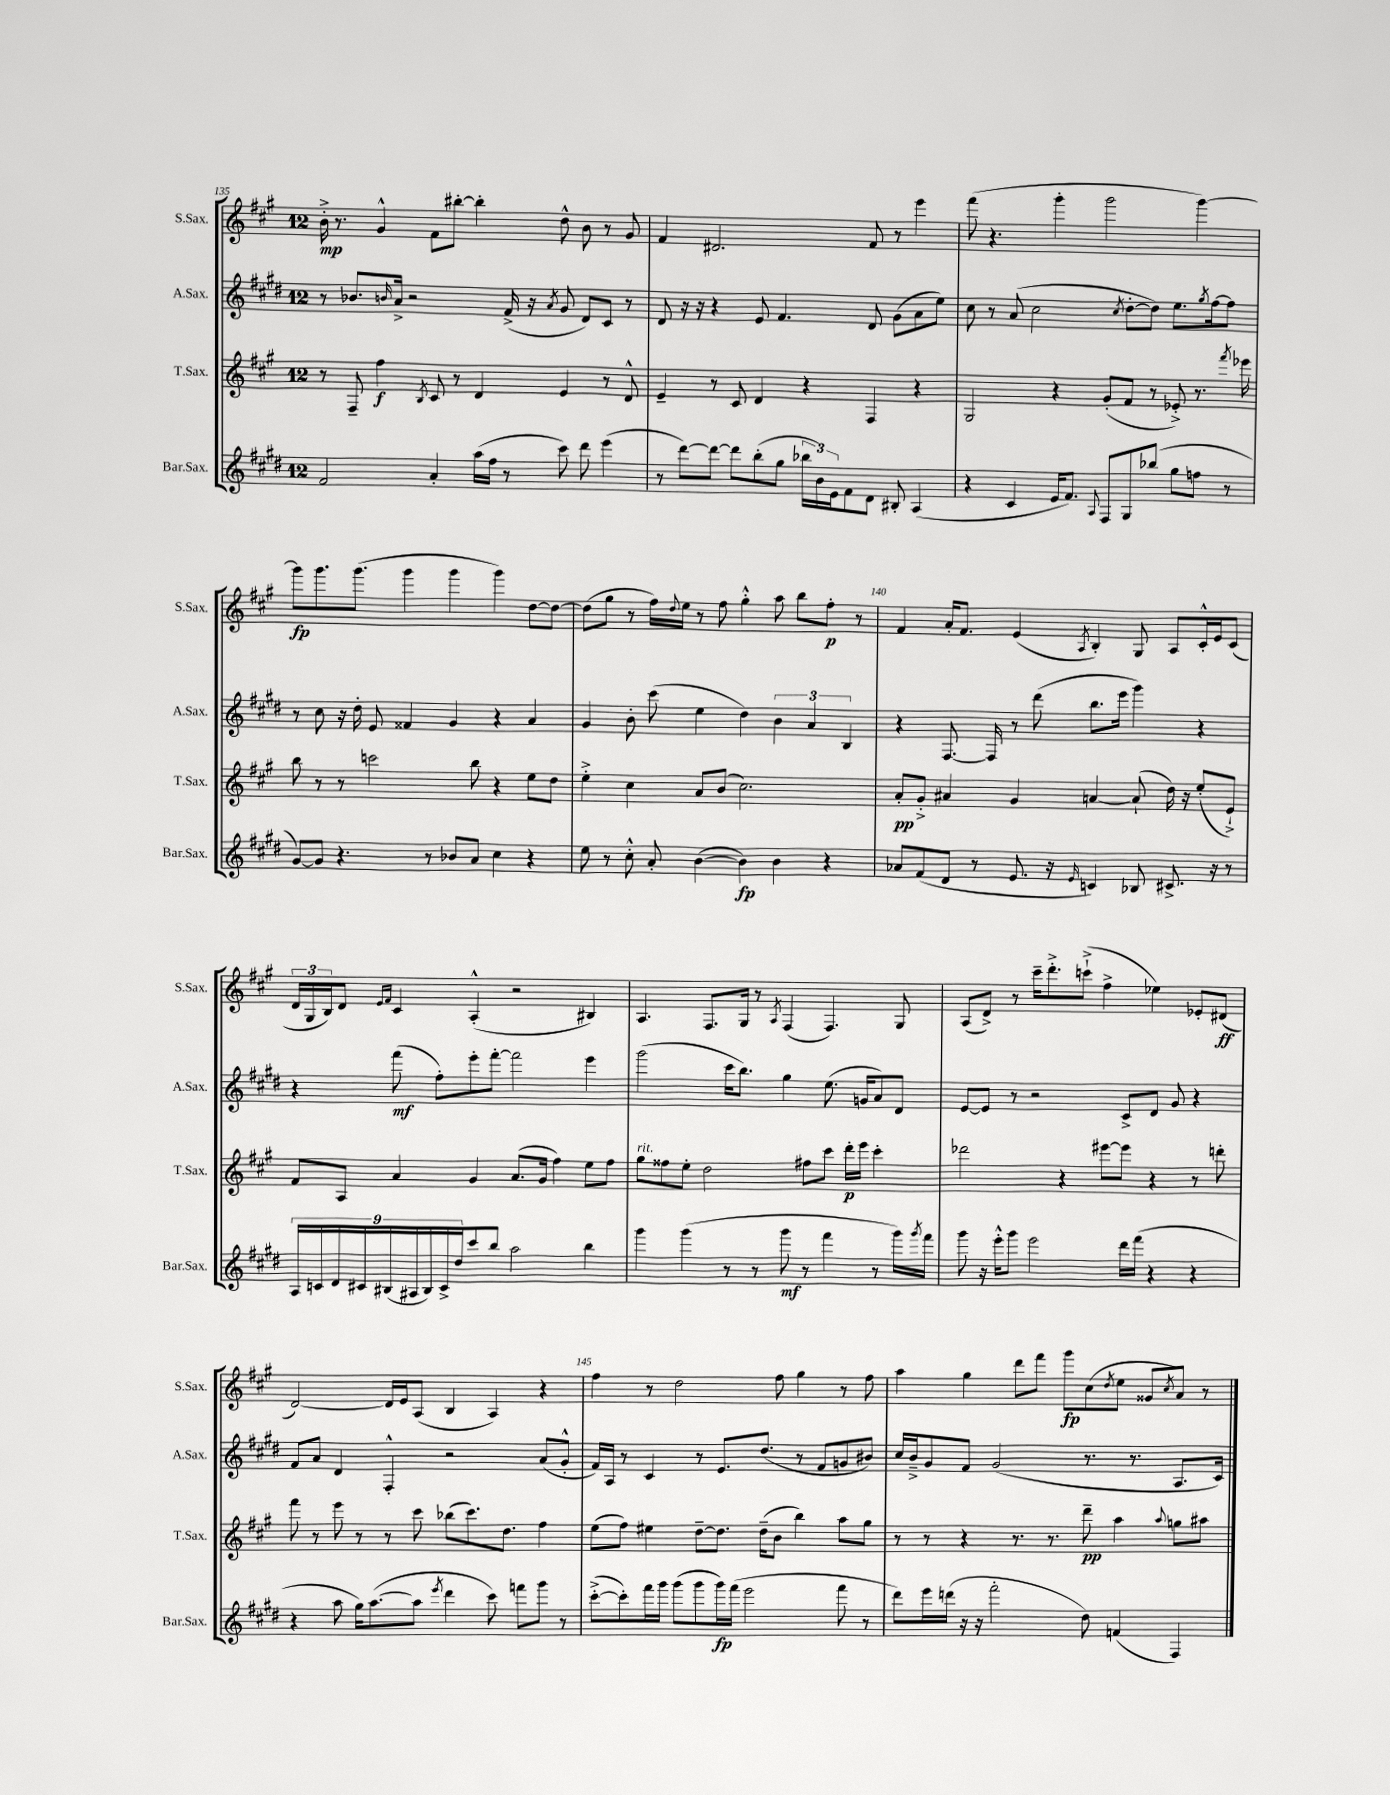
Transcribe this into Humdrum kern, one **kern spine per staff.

**kern	**dynam	**kern	**dynam	**kern	**dynam	**kern	**dynam
*part4	*part4	*part3	*part3	*part2	*part2	*part1	*part1
*staff4	*staff4	*staff3	*staff3	*staff2	*staff2	*staff1	*staff1
*I"Bar.Sax.	*	*I"T.Sax.	*	*I"A.Sax.	*	*I"S.Sax.	*
*I'Bar.Sax.	*	*I'T.Sax.	*	*I'A.Sax.	*	*I'S.Sax.	*
*clefG2	*	*clefG2	*	*clefG2	*	*clefG2	*
*k[f#c#g#d#]	*	*k[f#c#g#]	*	*k[f#c#g#d#]	*	*k[f#c#g#]	*
*M12/8	*	*M12/8	*	*M12/8	*	*M12/8	*
=135	=135	=135	=135	=135	=135	=135	=135
2f#/	.	8r	.	8r	.	16b'^\	mp
.	.	.	.	.	.	8.r	.
.	.	8F#~/	.	8.b-X/L	.	.	.
.	.	4ff#\	f	.	.	4g#^^/	.
.	.	.	.	16qqbn/	.	.	.
.	.	.	.	16a^/Jk	.	.	.
.	.	.	.	2r	.	.	.
.	.	8qB/	.	.	.	.	.
4a'/	.	8c#/	.	.	.	8f#\L	.
.	.	8r	.	.	.	[8bb#X'\J	.
(16aa\LL	.	4d/	.	.	.	4bb#'\]	.
16ff#\JJ	.	.	.	.	.	.	.
8r	.	.	.	(16f#^/	.	.	.
.	.	.	.	16r	.	.	.
.	.	.	.	8qa/	.	.	.
8ccc#\)	.	4e/	.	8g#/	.	8dd^^\	.
8ddd#\	.	.	.	8d#/L)	.	8b\	.
(4eee\	.	8r	.	8c#/J	.	8r	.
.	.	8d^^/	.	8r	.	8g#/	.
=136	=136	=136	=136	=136	=136	=136	=136
8r	.	4e~/	.	8d#/	.	4f#/	.
[8ddd#\L)	.	.	.	16r	.	.	.
.	.	.	.	16r	.	.	.
8ddd#\J_	.	8r	.	4r	.	2.d#X/	.
8ddd#\L]	.	8c#/	.	.	.	.	.
(8bb'\	.	4d/	.	8e/	.	.	.
8gg#\J	.	.	.	4.f#/	.	.	.
24bb-X\LL	.	4r	.	.	.	.	.
24b\)	.	.	.	.	.	.	.
24e\J	.	.	.	.	.	.	.
8f#\	.	.	.	.	.	.	.
8d#\J	.	4F#/	.	8d#/	.	8f#/	.
8B#X'/	.	.	.	(8g#\L	.	8r	.
(4A/	.	4r	.	8a\	.	4eee\	.
.	.	.	.	8ee\J)	.	.	.
=137	=137	=137	=137	=137	=137	=137	=137
4r	.	2G#/	.	8cc#\	.	(8fff#\	.
.	.	.	.	8r	.	4.r	.
4c#/	.	.	.	(8a/	.	.	.
.	.	.	.	2cc#\	.	.	.
16e/KL	.	4r	.	.	.	4ggg#'\	.
8.f#/J)	.	.	.	.	.	.	.
8qqA/	.	.	.	.	.	.	.
8F#/L	.	(8g#'/L	.	.	.	2ggg#\	.
.	.	.	.	8qcc#/	.	.	.
8G#/	.	8f#/J	.	[8dd#'\L	.	.	.
(8bb-X/J	.	8r	.	8dd#\J])	.	.	.
8gg#\L	.	8e-X'^/)	.	8.ee\L	.	.	.
8ffn\J	.	8.r	.	.	.	[4ggg#\)	.
.	.	.	.	8qgg#/	.	.	.
.	.	.	.	[16ff#\k	.	.	.
8r	.	.	.	8ff#\J]	.	.	.
.	.	8qfff#/	.	.	.	.	.
.	.	16eee-X\	.	.	.	.	.
!!LO:LB:g=z
=138	=138	=138	=138	=138	=138	=138	=138
[8g#/L)	.	8bb\	.	8r	.	8ggg#\L]	fp
8g#/J]	.	8r	.	8cc#\	.	8.ggg#\	.
4.r	.	8r	.	16r	.	.	.
.	.	.	.	16dd#'\	.	(8.ggg#\J	.
.	.	2cccn\	.	8e/	.	.	.
.	.	.	.	4f##X/	.	4ggg#\	.
8r	.	.	.	.	.	.	.
8b-X/L	.	.	.	4g#/	.	4ggg#\	.
8a/J	.	8bb\	.	.	.	.	.
4cc#\	.	4r	.	4r	.	4ggg#\)	.
4r	.	8ee\L	.	4a/	.	[8dd\L	.
.	.	8dd\J	.	.	.	8dd\J_	.
=139	=139	=139	=139	=139	=139	=139	=139
8ee\	.	4ee'^\	.	4g#/	.	(8dd\L]	.
8r	.	.	.	.	.	8gg#\J	.
8cc#'^^\	.	4cc#\	.	8b'\	.	8r	.
8a'/	.	.	.	(8ccc#\	.	16ff#\LL)	.
.	.	.	.	.	.	8qqdd/	.
.	.	.	.	.	.	16ee\JJ	.
([4b\	.	8a/L	.	4ee\	.	8r	.
.	.	(8b/J	.	.	.	8ff#\	.
4b\])	fp	2.cc#\)	.	4dd#\)	.	4gg#'^^\	.
4b\	.	.	.	6b\	.	8aa\	.
.	.	.	.	.	.	8bb\L	.
.	.	.	.	6a/	.	.	.
4r	.	.	.	.	.	8ff#'\J	p
.	.	.	.	6B/	.	.	.
.	.	.	.	.	.	8r	.
=140	=140	=140	=140	=140	=140	=140	=140
8a-X/L	.	8a'/L	pp	4r	.	4f#/	.
(8f#/	.	8g#'^/J	.	.	.	.	.
8d#/J	.	4a#X/	.	[8.F#/	.	16a'/KL	.
.	.	.	.	.	.	8.f#/J	.
8r	.	.	.	.	.	.	.
.	.	.	.	16F#/]	.	.	.
8.e/	.	4g#/	.	8r	.	(4e/	.
.	.	.	.	(8ddd#\	.	.	.
16r	.	.	.	.	.	.	.
16qqe/	.	.	.	.	.	8qA/	.
4cn/)	.	[4an/	.	8.bb\L	.	4B'/)	.
.	.	.	.	16eee\Jk	.	.	.
8B-X/	.	(8a`/]	.	4ggg#\)	.	8G#/	.
8.c#X^/	.	16dd\)	.	.	.	8A/L	.
.	.	16r	.	.	.	.	.
.	.	(8ee'/L	.	4r	.	16c#'^^/L	.
16r	.	.	.	.	.	16e/J	.
8r	.	8e`^/J)	.	.	.	(8c#/J	.
!!LO:LB:g=z
=141	=141	=141	=141	=141	=141	=141	=141
18A/LL	.	8f#/L	.	4r	.	24d/LL	.
.	.	.	.	.	.	24G#/	.
18cn/	.	.	.	.	.	.	.
.	.	.	.	.	.	24B/J)	.
18d#/	.	.	.	.	.	.	.
.	.	8A/J	.	.	.	8d/J	.
18c#X/	.	.	.	.	.	.	.
(18B#X/	.	.	.	.	.	.	.
.	.	.	.	.	.	16qqe/LL	.
.	.	.	.	.	.	16qqf#/JJ	.
.	.	4a/	.	(8fff#\	mf	4c#/	.
18A#X/	.	.	.	.	.	.	.
18B#/)	.	.	.	.	.	.	.
.	.	.	.	8ff#'\L)	.	.	.
18c#^/	.	.	.	.	.	.	.
18dd#/J	.	.	.	.	.	.	.
8ccc#/	.	4g#/	.	8eee'\	.	(4A'^^/	.
8bb/J	.	.	.	[8fff#'\J	.	.	.
2aa\	.	(8.a/L	.	2fff#\]	.	2r	.
.	.	16g#/Jk	.	.	.	.	.
.	.	4ff#\)	.	.	.	.	.
4bb\	.	8ee\L	.	4eee\	.	4B#X/)	.
.	.	8ff#\J	.	.	.	.	.
=142	=142	=142	=142	=142	=142	=142	=142
!	!	!LO:TX:a:i:t=rit.	!	!	!	!	!
4ggg#\	.	8gg#\L	.	(2ggg#\	.	4.A/	.
.	.	8ff##X\	.	.	.	.	.
(4ggg#\	.	8ee'\J	.	.	.	.	.
.	.	2dd\	.	.	.	8.F#/L	.
8r	.	.	.	16ccc#\KL	.	.	.
.	.	.	.	8.bb\J)	.	16G#/Jk	.
8r	.	.	.	.	.	8r	.
.	.	.	.	.	.	8qA/	.
8ggg#\	mf	.	.	4gg#\	.	(4F#/	.
8r	.	8ff#X\L	.	.	.	.	.
4fff#\	.	8ccc#\J	.	(8.ee\	.	4.F#/)	.
.	.	16ddd'\LL	p	.	.	.	.
.	.	16eee\JJ	.	16gn/KL	.	.	.
8r	.	4ccc#'\	.	8a/)	.	.	.
16ggg#\LL)	.	.	.	8d#/J	.	8G#/	.
8qggg#/	.	.	.	.	.	.	.
16fff#\JJ	.	.	.	.	.	.	.
=143	=143	=143	=143	=143	=143	=143	=143
8ggg#\	.	2ddd-X\	.	[8e/L	.	(8A/L	.
16r	.	.	.	8e/J]	.	8d^/J)	.
16eee'^^\KL	.	.	.	.	.	.	.
8ggg#\J	.	.	.	8r	.	8r	.
2eee\	.	.	.	2r	.	16ccc#~\KL	.
.	.	.	.	.	.	8.ddd'^\	.
.	.	4r	.	.	.	.	.
.	.	.	.	.	.	(8cccn`^\J	.
.	.	[8eee#X\L	.	.	.	4ff#^\	.
16ddd#\LL	.	8eee#\J]	.	8c#^/L	.	.	.
(16fff#\JJ	.	.	.	.	.	.	.
4r	.	4r	.	8d#/J	.	4ee-X\)	.
.	.	.	.	8g#/	.	.	.
4r	.	8r	.	4r	.	8e-X'/L	.
.	.	8dddn'\	.	.	.	(8d#X/J	ff
!!LO:LB:g=z
=144	=144	=144	=144	=144	=144	=144	=144
4r	.	8fff#\	.	8f#/L	.	[2d/)	.
.	.	8r	.	8a/J	.	.	.
8aa\	.	8eee\	.	4d#/	.	.	.
16gg#\KL)	.	8r	.	.	.	.	.
([8.aa\	.	.	.	.	.	.	.
.	.	8r	.	4F#'^^/	.	16d/LL]	.
.	.	.	.	.	.	16e/J	.
8aa\J]	.	8ccc#\	.	.	.	(8A/J	.
8qeee/	.	.	.	.	.	.	.
4ddd#\	.	(8bb-X\L	.	2r	.	4B/	.
.	.	8.ccc#\)	.	.	.	.	.
8ccc#\)	.	.	.	.	.	4A/)	.
.	.	8.dd\J	.	.	.	.	.
8fffn\L	.	.	.	.	.	.	.
8ggg#\J	.	4ff#\	.	(8a/L	.	4r	.
8r	.	.	.	8g#'^^/J	.	.	.
=145	=145	=145	=145	=145	=145	=145	=145
([8ccc#'^\L	.	(8ee\L	.	16f#/LL)	.	4ff#\	.
.	.	.	.	16A/JJ	.	.	.
8ccc#'\])	.	8ff#\J)	.	8r	.	.	.
16fff#\L	.	4ee#X\	.	4c#/	.	8r	.
16ggg#\JJ	.	.	.	.	.	.	.
(8ggg#\L	.	.	.	.	.	2dd\	.
8ggg#\	.	[8dd~\L	.	8r	.	.	.
16ggg#\L)	fp	8.dd\J]	.	8.e/L	.	.	.
(16fff#\JJ	.	.	.	.	.	.	.
2eee\	.	.	.	.	.	.	.
.	.	(16dd~\KL	.	(8.dd#/J	.	.	.
.	.	8b\J	.	.	.	8ff#\	.
.	.	4bb\)	.	8r	.	4gg#\	.
.	.	.	.	8f#/L	.	.	.
8fff#\	.	8aa\L	.	8gn/	.	8r	.
8r	.	8gg#\J	.	8b#X/J)	.	8ff#\	.
=146	=146	=146	=146	=146	=146	=146	=146
8ddd#\L)	.	8r	.	16cc#/LL	.	4aa\	.
.	.	.	.	16b~^/J	.	.	.
16eee\L	.	8r	.	8g#/	.	.	.
(16dddn\JJ	.	.	.	.	.	.	.
16r	.	4r	.	8f#/J	.	4gg#\	.
16r	.	.	.	.	.	.	.
2fff#'\	.	.	.	(2g#/	.	.	.
.	.	8.r	.	.	.	8ddd\L	.
.	.	.	.	.	.	8fff#\J	.
.	.	8.r	.	.	.	.	.
.	.	.	.	.	.	8ggg#\L	fp
8dd#\)	.	8ddd~\	pp	8.r	.	(8cc#\	.
.	.	.	.	.	.	8qdd/	.
(4fn/	.	4aa\	.	.	.	8ee\J	.
.	.	.	.	8.r	.	.	.
.	.	.	.	.	.	8g##X/L	.
.	.	8qqaa/	.	.	.	8qcc#/	.
4F#/)	.	8ggn\L	.	8.A/L	.	8a/J)	.
.	.	8aa#X\J	.	.	.	8r	.
.	.	.	.	16c#/Jk)	.	.	.
==	==	==	==	==	==	==	==
*-	*-	*-	*-	*-	*-	*-	*-
